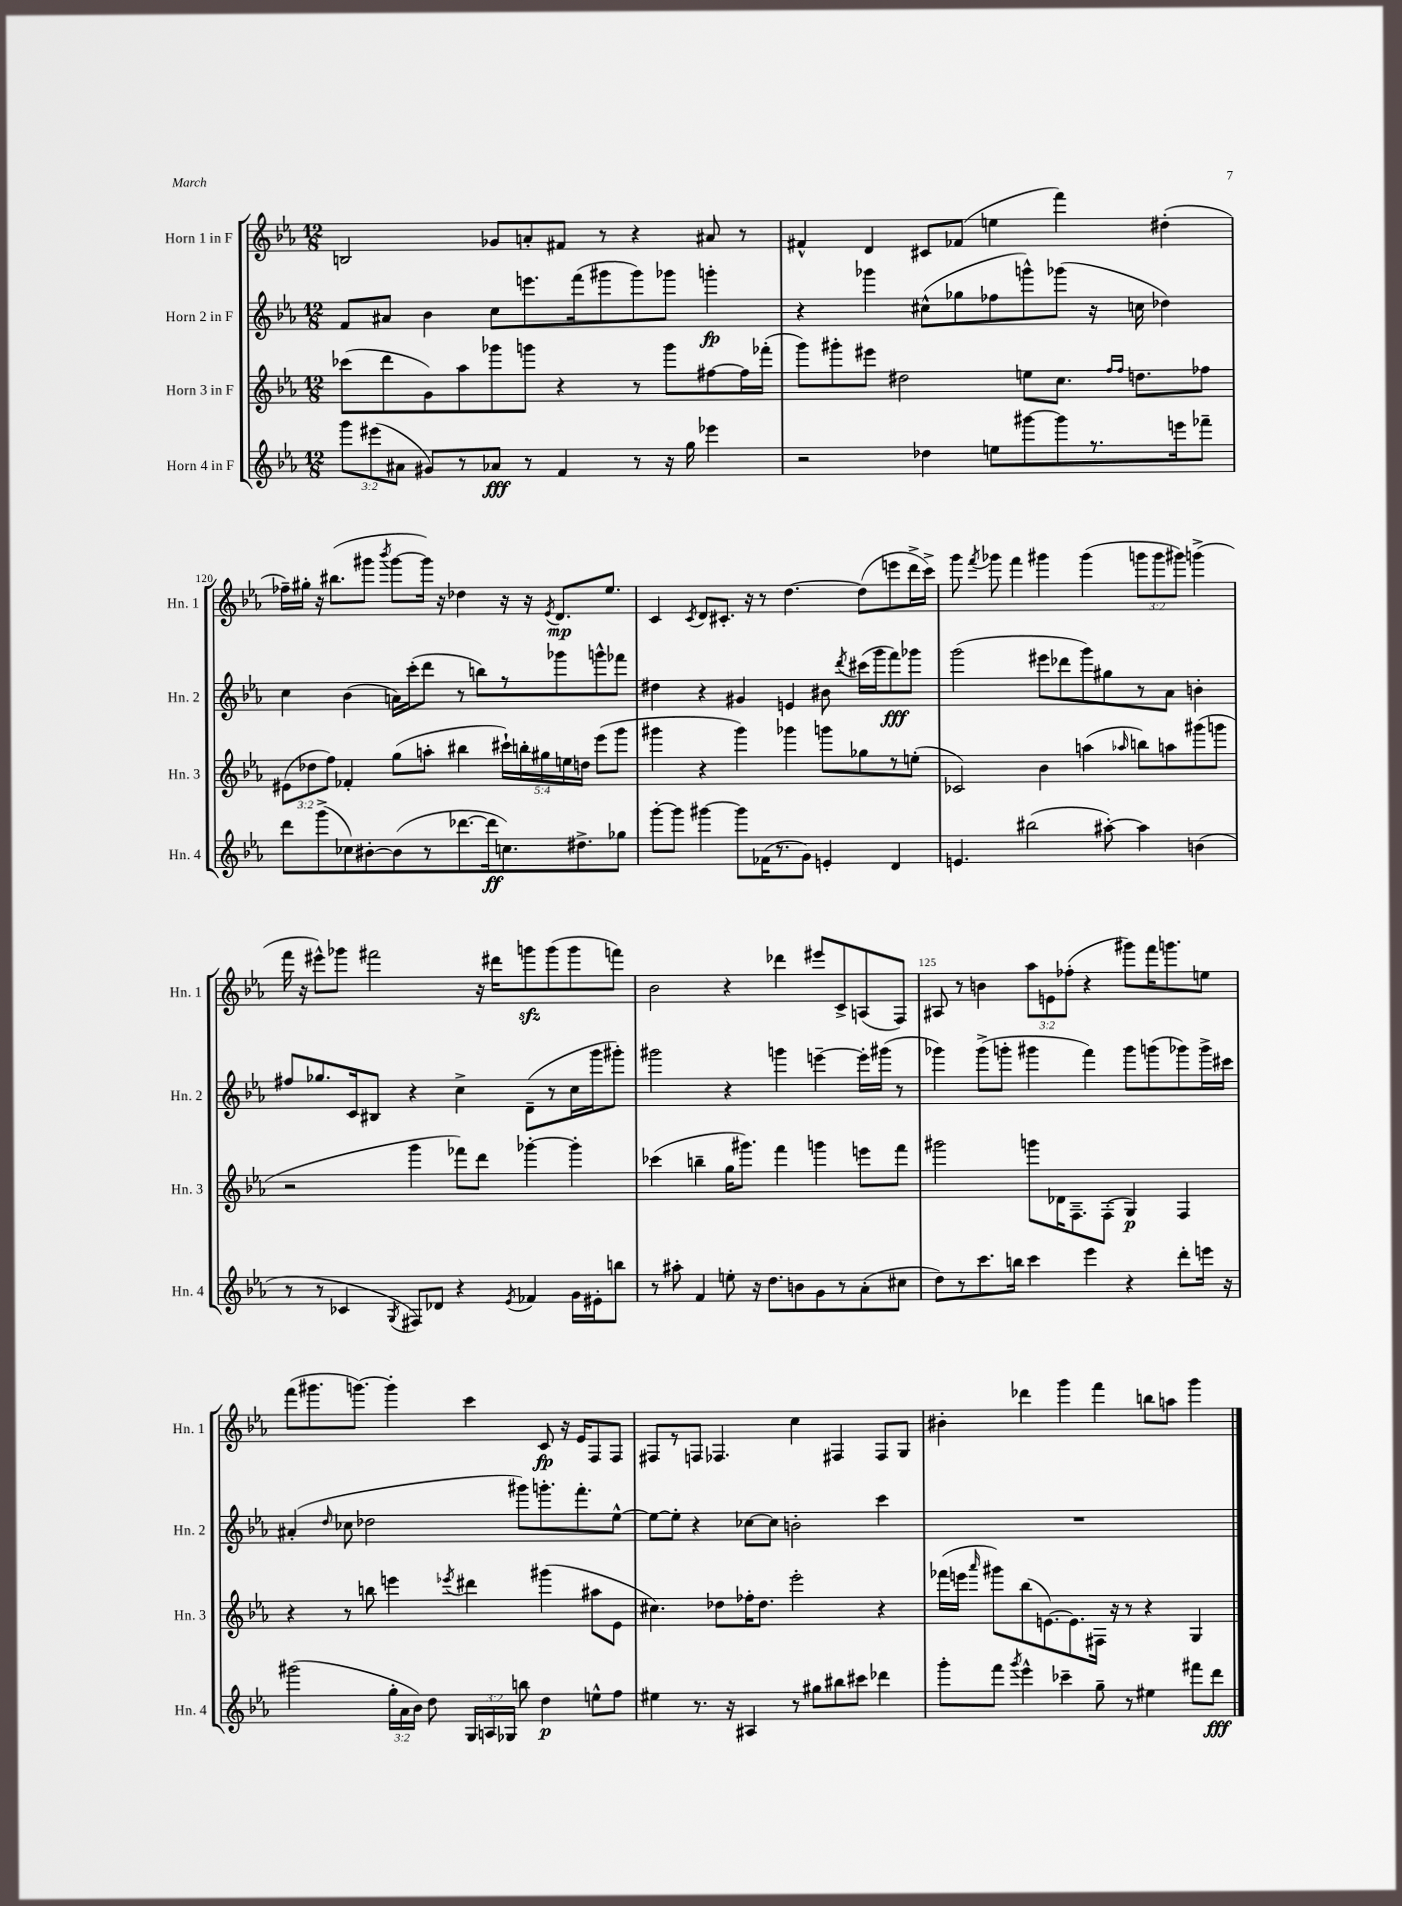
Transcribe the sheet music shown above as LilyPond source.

<<
\new StaffGroup <<
\new Staff = "s0" \with { instrumentName = "Horn 1 in F" shortInstrumentName = "Hn. 1" } {
    \clef treble \key ees \major \numericTimeSignature \time 12/8 \override Staff.TupletNumber.text = #tuplet-number::calc-fraction-text
    \autoBeamOff b2 ges'8[ a'8-. fis'8] r8 r4 ais'8 r8 |
    fis'4-^ d'4 cis'8[ fes'8]( e''4 f'''4) dis''4-.( |
    fes''16[--) gis''16]-. r16 bis''8.[( gis'''8] \acciaccatura { bes'''8 } gis'''8[~ gis'''16]) r16 des''4 r16 r16 \acciaccatura { ees'8 } d'8.[\mp ees''8.] |
    c'4 \acciaccatura { c'8 } d'8[ cis'8.]-. r16 r8 d''4.~ d''8[( e'''8 d'''16-> c'''16]->) |
    g'''8 \acciaccatura { f'''8 } ges'''8 f'''4 gis'''4 gis'''4( \tuplet 3/2 { g'''8[ g'''8 gis'''8]) } g'''4->( |
    f'''16 r16 eis'''8[-^) ges'''8] fis'''2 r16 dis'''16[ g'''8\sfz g'''8( g'''8 f'''8]) |
    bes'2 r4 des'''4 eis'''8[ c'8-> a8( f8]) |
    ais8 r8 b'4 \tuplet 3/2 { aes''8[ e'8 fes''8]-.( } r4 gis'''8[) f'''16 g'''8. e''8] |
    f'''8[( gis'''8. g'''8.]~) g'''4-. c'''4 c'8\fp r16 ees'16[ f8 f8] |
    fis8[ r8 f8] fes4. c''4 fis4 fis8[ g8] |
    bis'4-. des'''4 g'''4 f'''4 b''8[ a''8] g'''4 \bar "|." |
}
\new Staff = "s1" \with { instrumentName = "Horn 2 in F" shortInstrumentName = "Hn. 2" } {
    \clef treble \key ees \major \numericTimeSignature \time 12/8
    \autoBeamOff f'8[ ais'8] bes'4 c''8[ e'''8. f'''16( gis'''8 gis'''8) ges'''8] g'''4-.\fp |
    r4 ges'''4 cis''8[-^( ges''8 fes''8 g'''8-^) ges'''8]( r16 c''16 des''4) |
    c''4 bes'4( a'16[) c'''16-.( d'''8] r8 b''8[) r8 ges'''8 g'''8-^ fes'''8] |
    dis''4 r4 gis'4 e'4 bis'8 \acciaccatura { d'''8 } cis'''16[( g'''16 f'''8\fff) ges'''8] |
    g'''2( eis'''8[ des'''8 g'''8) gis''8 r8 aes'8] b'4-. |
    fis''8[ ges''8. c'16 bis8] r4 c''4-> d'8[--( r8 c''16 g'''16 gis'''8]-.) |
    gis'''2 r4 g'''4 e'''4~-- e'''16[-. gis'''16]( r8 |
    ges'''4) ges'''8[->( g'''8]-. gis'''4 f'''4) gis'''8[ g'''8( ges'''8) ges'''16-> cis'''16] |
    ais'4-.( \grace { d''16 } ces''8 des''2 gis'''8[) g'''8.-. f'''8.-. ees''8]~-^ |
    ees''8[~ ees''8]-. r4 ces''8[~ ces''8] b'2-. c'''4 |
    R1. \bar "|." |
}
\new Staff = "s2" \with { instrumentName = "Horn 3 in F" shortInstrumentName = "Hn. 3" } {
    \clef treble \key ees \major \numericTimeSignature \time 12/8 \override Staff.TupletNumber.text = #tuplet-number::calc-fraction-text
    \autoBeamOff ces'''8[( d'''8 g'8) aes''8 ges'''8 g'''8] r4 r8 g'''8[ fis''8~ fis''16 fes'''16]-.( |
    g'''8[) gis'''8-. eis'''8] dis''2 e''8[ c''8.] \grace { f''16[ f''16] } d''8.[ fes''8] |
    \tuplet 3/2 { eis'8[( des''8 f''8]) } fes'4-. g''8[( a''8]-. bis''4 \tuplet 5/4 { cis'''16[-!) b''16-. gis''16 e''16 d''16] } ees'''8[( g'''8] |
    gis'''4 r4 gis'''4) ges'''4 g'''8[ ges''8 r8 e''8]-.( |
    ces'2) bes'4 a''4( \grace { aes''16 } b''8[) a''8 gis'''8( g'''8] |
    r2 g'''4 fes'''8[) d'''8] ges'''4~-. ges'''4-. |
    ces'''4( b''4-- g''16[ gis'''8.]) f'''4 g'''4 e'''8[ f'''8] |
    gis'''2 g'''8[ des'16 f8.-- f8]-.( g4\p) f4 |
    r4 r8 b''8 e'''4 \acciaccatura { ees'''8 } dis'''4 gis'''4( ais''8[ ees'8] |
    cis''4.) des''8[ fes''16-. des''8.] ees'''2-. r4 |
    fes'''16[( e'''16] \grace { aes'''16 } gis'''8[) bes''8( e'8.~) e'8. fis16] r16 r8 r4 g4 \bar "|." |
}
\new Staff = "s3" \with { instrumentName = "Horn 4 in F" shortInstrumentName = "Hn. 4" } {
    \clef treble \key ees \major \numericTimeSignature \time 12/8 \override Staff.TupletNumber.text = #tuplet-number::calc-fraction-text
    \autoBeamOff \tuplet 3/2 { g'''8[ eis'''8( ais'8] } gis'8[) r8 aes'8]\fff r8 f'4 r8 r16 g''16 ees'''4 |
    r2 des''4 e''8[ gis'''8~ gis'''8 r8. e'''16 fes'''8]-- |
    d'''8[ g'''8->( ces''8) bis'8~-. bis'8( r8 des'''8.~ des'''16\ff c''8.) dis''8.-> ges''8] |
    g'''8[~-. g'''8] gis'''4~ gis'''8[ fes'16( r8. g'8]) e'4-. d'4 |
    e'4. bis''2( ais''8~-.) ais''4 b'4( |
    r8 r8 ces'4 \acciaccatura { g8 } fis8[) des'8] r4 \acciaccatura { ees'8 } fes'4 g'16[ eis'16-. b''8] |
    r8 ais''8-. f'4 e''8-. r16 d''8.[ b'8 g'8 r8 aes'8-.( cis''8] |
    d''8[) r8 c'''8. b''16] c'''4 ees'''4 r4 d'''8[-. e'''16] r16 |
    gis'''2( \tuplet 3/2 { g''16[-. aes'16 bes'16]) } d''8 \tuplet 3/2 { g16[ a16 ges16] } b''8 d''4\p e''8[-^ f''8] |
    eis''4 r8. r16 ais4 r8 gis''8[ bis''8 cis'''8] des'''4 |
    g'''8[-. f'''8] \acciaccatura { g'''8 } ees'''4-^ ces'''4-- g''8-- r8 eis''4 fis'''8[ d'''8]\fff \bar "|." |
}
>>
>>
\layout { \context { \Score currentBarNumber = #118 \override BarNumber.break-visibility = ##(#f #t #t) barNumberVisibility = #(every-nth-bar-number-visible 5) } }
